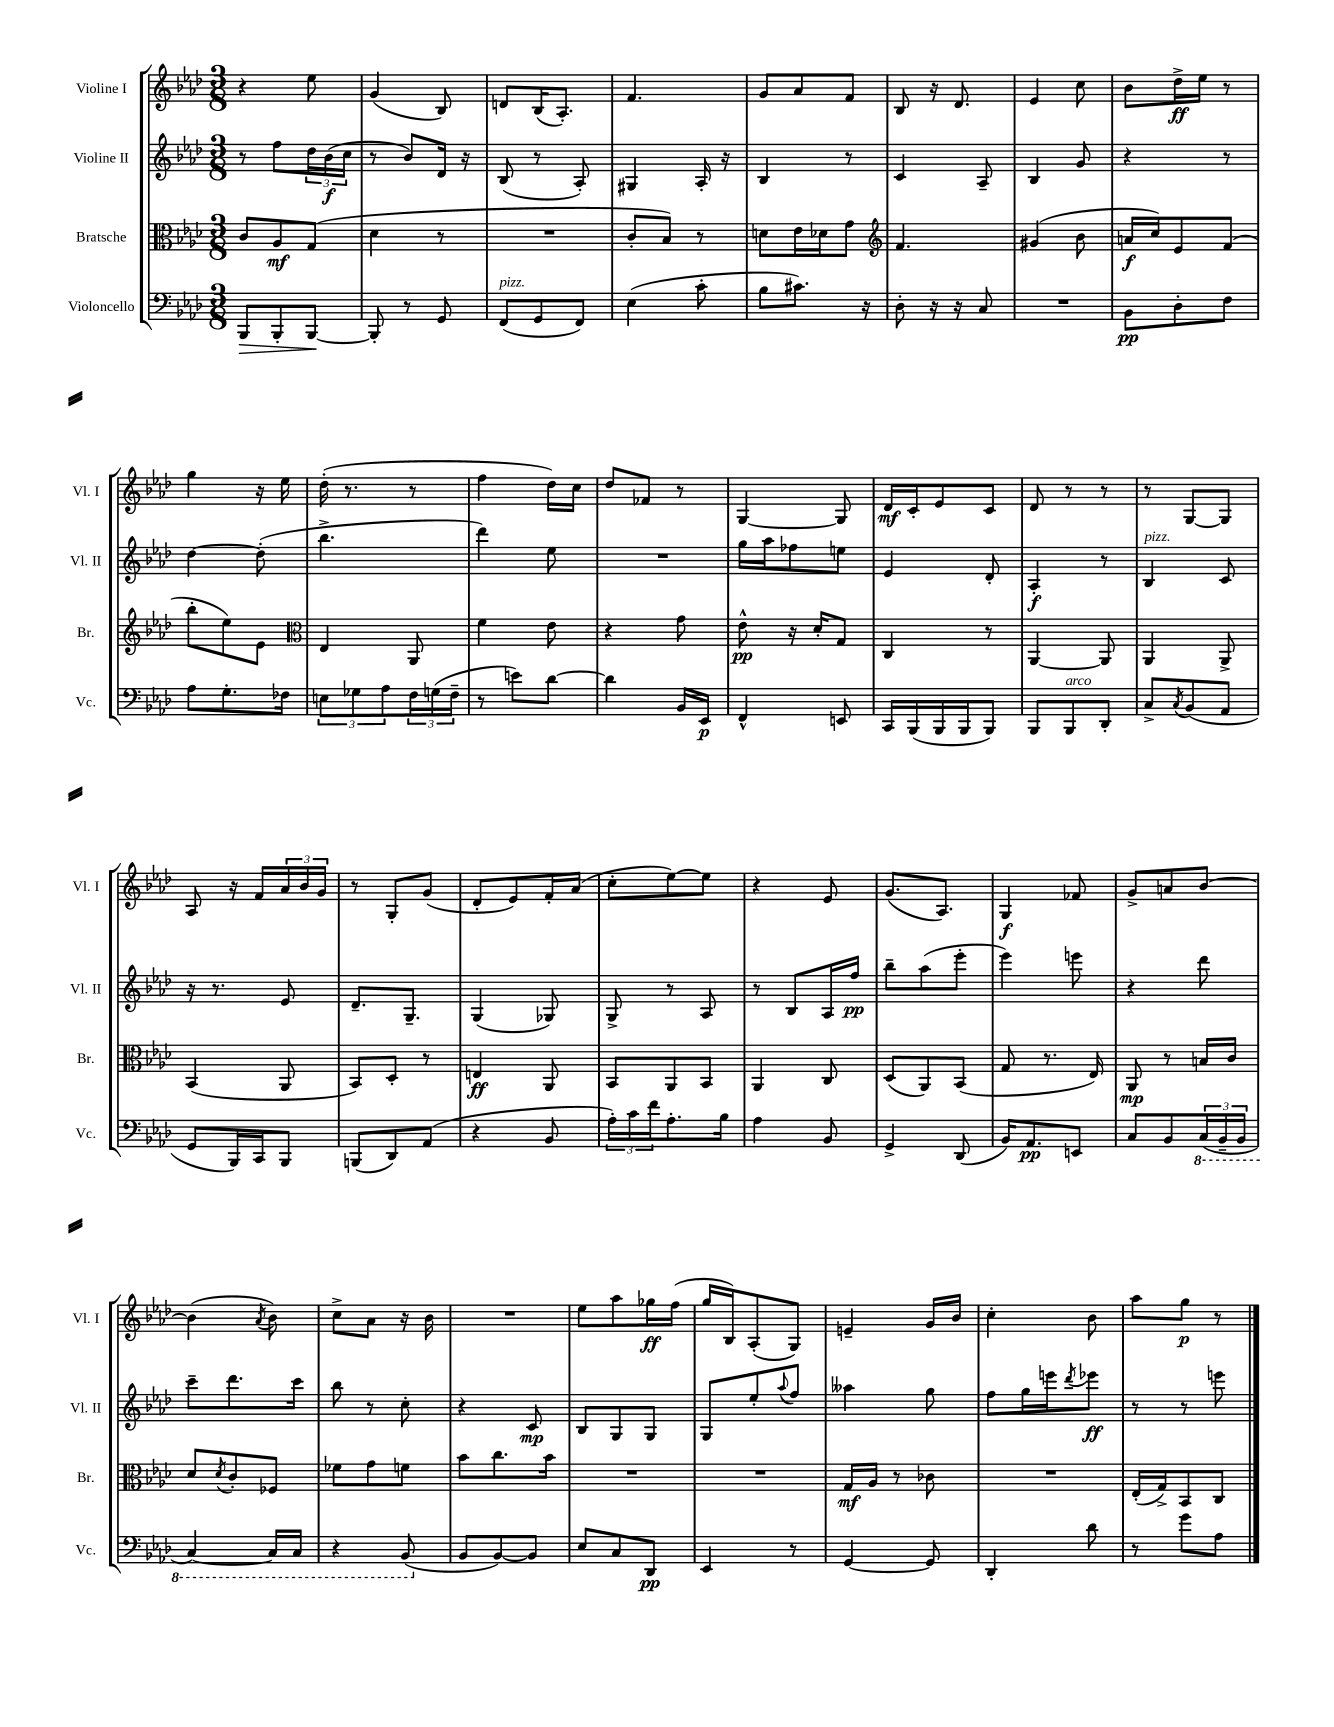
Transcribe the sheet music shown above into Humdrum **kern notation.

**kern	**kern	**kern	**kern
*staff4	*staff3	*staff2	*staff1
*clefF4	*clefC3	*clefG2	*clefG2
*k[b-e-a-d-]	*k[b-e-a-d-]	*k[b-e-a-d-]	*k[b-e-a-d-]
*M3/8	*M3/8	*M3/8	*M3/8
8BBB-	8c	8r	4r
8BBB-'	8A-	8ff	.
[8BBB-	(8G	24dd-	8ee-
.	.	(24b-	.
.	.	24cc	.
=	=	=	=
8BBB-']	4d-	8r	(4g
8r	.	8b-)	.
8GG	8r	16d-	8B-)
.	.	16r	.
=	=	=	=
(8FF	4.r	(8B-	8d
8GG	.	8r	(16B-
.	.	.	8.A-')
8FF)	.	8A-')	.
=	=	=	=
(4E-	8c'	4G#	4.f
.	8B-)	.	.
8c'	8r	16A-'	.
.	.	16r	.
=	=	=	=
8B-	8d	4B-	8g
8.c#)	16e-	.	8a-
.	16d-	.	.
.	8g	8r	8f
16r	.	.	.
=	=	=	=
*	*clefG2	*	*
8D-'	4.f	4c	8B-
16r	.	.	16r
16r	.	.	8.d-
8C	.	8A-~	.
=	=	=	=
4.r	(4g#	4B-	4e-
.	8b-	8g	8cc
=	=	=	=
8BB-	16a	4r	8b-
.	16cc)	.	.
8D-'	8e-	.	16dd-^
.	.	.	16ee-
8F	(8f	8r	8r
=	=	=	=
8A-	8bb-'	[4dd-	4gg
8.G'	8ee-)	.	.
.	8e-	(8dd-']	16r
16F-	.	.	16ee-
=	=	=	=
*	*clefC3	*	*
12E	4E-	4.bb-^	(16dd-'
.	.	.	8.r
12G-	.	.	.
12A-	.	.	.
24F	8AA-	.	8r
(24G	.	.	.
24F~	.	.	.
=	=	=	=
8r	4f	4ddd-)	4ff
8e)	.	.	.
[8d-	8e-	8ee-	16dd-)
.	.	.	16cc
=	=	=	=
4d-]	4r	4.r	8dd-
.	.	.	8f-
16BB-	8g	.	8r
16EE-	.	.	.
=	=	=	=
4FF^^	8e-^^	16gg	[4G
.	.	16aa-	.
.	16r	8ff-	.
.	16d-'	.	.
8EE	8G	8ee	8G]
=	=	=	=
16CC	4C	4e-	16d-
(16BBB-	.	.	16c'
16BBB-	.	.	8e-
16BBB-	.	.	.
8BBB-)	8r	8d-'	8c
=	=	=	=
8BBB-	[4AA-	4A-'	8d-
8BBB-	.	.	8r
8DD-'	8AA-]	8r	8r
=	=	=	=
8C^	4AA-	4B-	8r
8qC	.	.	.
(8BB-	.	.	[8G
8AA-	8AA-^	8c	8G]
=	=	=	=
8GG	(4BB-	16r	8A-
.	.	8.r	.
16BBB-)	.	.	16r
16CC	.	.	16f
8BBB-	8AA-	8e-	24a-
.	.	.	24b-
.	.	.	24g
=	=	=	=
(8BBB	8BB-)	8.d-~	8r
8DD-)	8D-'	.	8G'
.	.	8.G~	.
(8AA-	8r	.	(8g
=	=	=	=
4r	4E	(4G	8d-'
.	.	.	8e-)
8BB-	8AA-	8G-)	16f'
.	.	.	(16a-
=	=	=	=
24A-')	8BB-	8G^	8cc'
24c	.	.	.
24f	.	.	.
8.A-'	8AA-	8r	[8ee-)
.	8BB-	8A-	8ee-]
16B-	.	.	.
=	=	=	=
4A-	4AA-	8r	4r
.	.	8B-	.
8BB-	8C	16A-	8e-
.	.	16ff	.
=	=	=	=
4GG^	(8D-	8bb-~	(8.g
.	8AA-)	(8aa-	.
.	.	.	8.A-)
(8DD-	(8BB-	8eee-'	.
=	=	=	=
16BB-)	8G	4eee-)	4G
8.AA-	.	.	.
.	8.r	.	.
8EE	.	8eee	8f-
.	16E-)	.	.
=	=	=	=
8C	8AA-	4r	8g^
8BB-	8r	.	8a
(24CC	16B	8ddd-	[8b-
24BBB-~	.	.	.
.	16c	.	.
24BBB-	.	.	.
=	=	=	=
[4CC)	8d-	8ccc~	(4b-]
.	8qd-	.	.
.	8c'	8.ddd-	.
.	.	.	8qa-
16CC]	8F-	.	8b-)
16CC	.	16ccc	.
=	=	=	=
4r	8f-	8bb-	8cc^
.	8g	8r	8a-
(8BBB-	8f	8cc'	16r
.	.	.	16b-
=	=	=	=
8BB-	8b-	4r	4.r
[8BB-)	8.cc	.	.
8BB-]	.	8c	.
.	16b-	.	.
=	=	=	=
8E-	4.r	8B-	8ee-
8C	.	8G	8aa-
8DD-	.	8G	16gg-
.	.	.	(16ff
=	=	=	=
4EE-	4.r	8G	16gg
.	.	.	16B-)
.	.	8ee-'	(8A-'
.	.	8qqaa-	.
8r	.	8ff	8G)
=	=	=	=
[4GG	16G	4aa--	4e~
.	16A-	.	.
.	8r	.	.
8GG]	8c-	8gg	16g
.	.	.	16b-
=	=	=	=
4DD-'	4.r	8ff	4cc'
.	.	16gg	.
.	.	16eee	.
.	.	8qddd-	.
8d-	.	8eee-	8b-
=	=	=	=
8r	(16E-'	8r	8aa-
.	16G^)	.	.
8g	8BB-	8r	8gg
8A-	8C	8eee	8r
==	==	==	==
*-	*-	*-	*-
